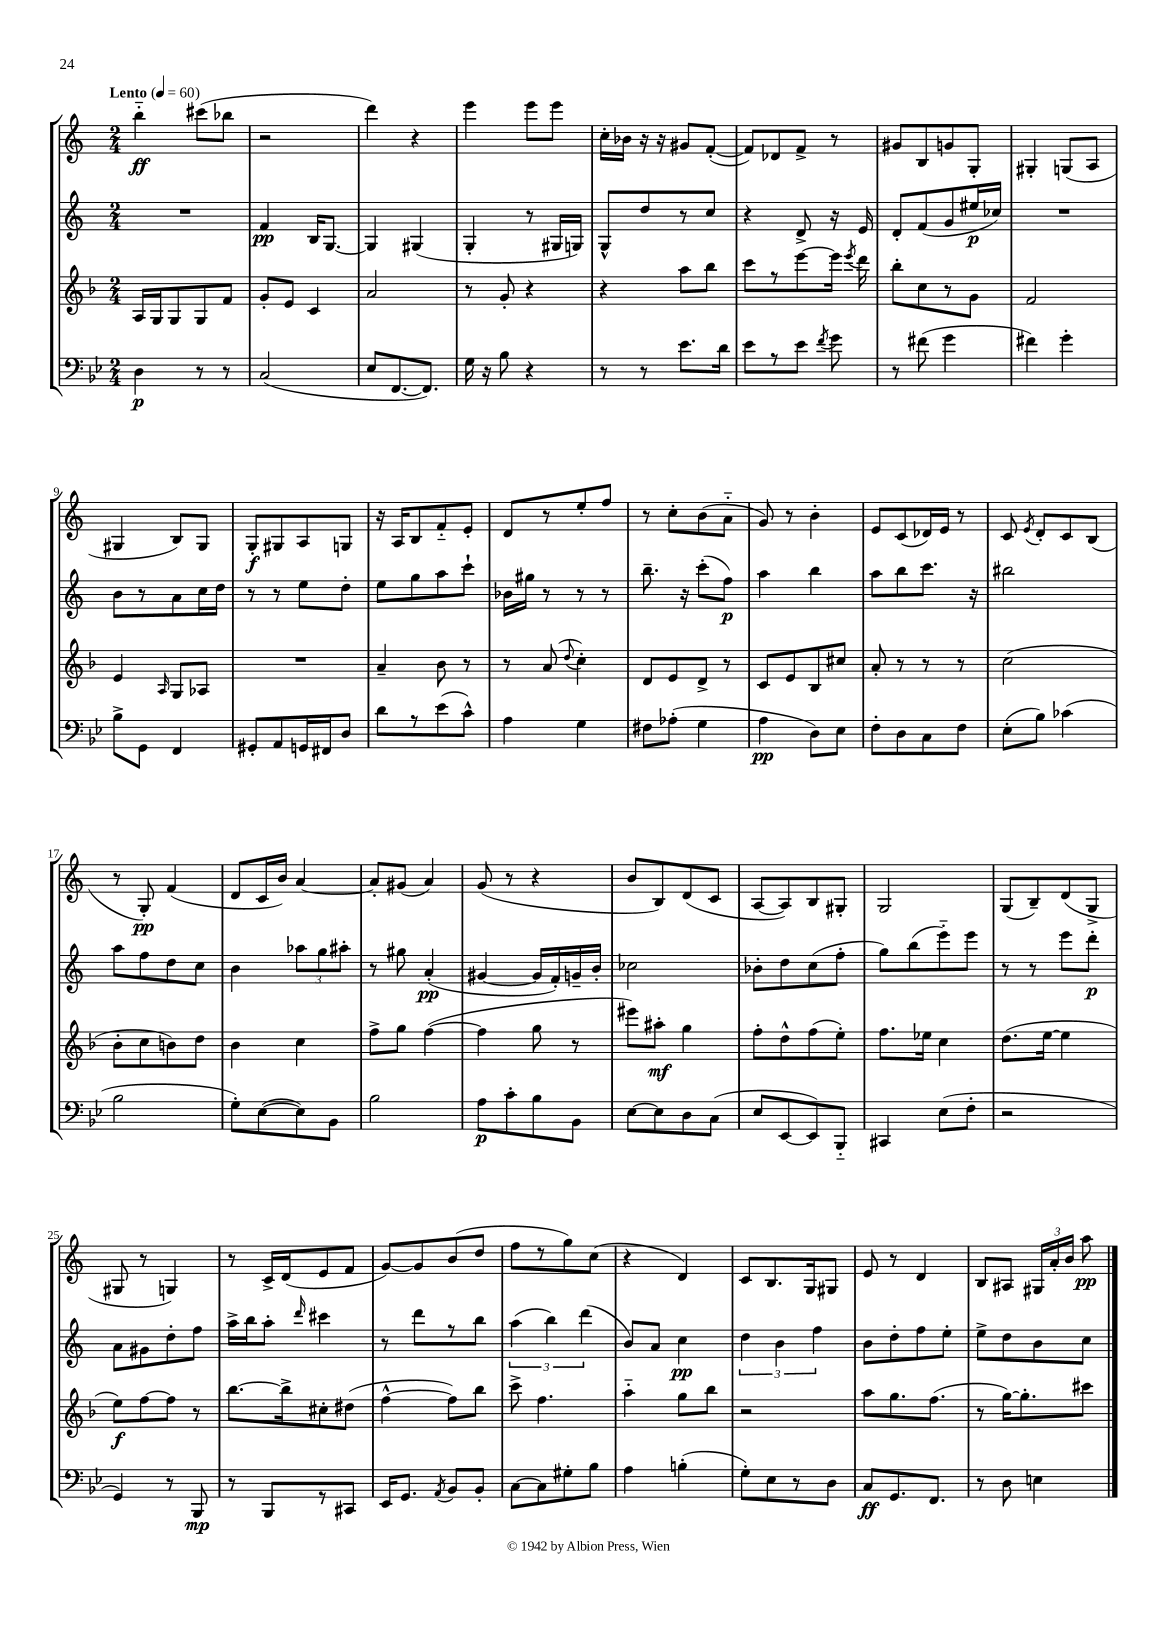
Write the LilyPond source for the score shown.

<<
\new StaffGroup <<
\new Staff = "s0" {
    \clef treble \key c \major \numericTimeSignature \time 2/4 \tempo "Lento" 4 = 60
    \autoBeamOff b''4-_\ff cis'''8[( bes''8] |
    r2 |
    d'''4) r4 |
    e'''4 e'''8[ e'''8] |
    c''16[-. bes'16] r16 r16 gis'8[ f'8]~-.( |
    f'8[) des'8 f'8]-> r8 |
    gis'8[ b8 g'8 g8]-. |
    gis4-. g8[( a8] |
    gis4 b8[) gis8] |
    g8[-.\f gis8 a8 g8] |
    r16 a16[ b8 f'8-_ e'8]-. |
    d'8[ r8 e''8-. f''8] |
    r8 c''8[-. b'8( a'8]-_ |
    g'8) r8 b'4-. |
    e'8[ c'8( des'16) e'16] r8 |
    c'8 \acciaccatura { e'8 } d'8[-. c'8 b8]( |
    r8 g8-.\pp) f'4( |
    d'8[ c'16 b'16]) a'4~ |
    a'8[-. gis'8]( a'4) |
    g'8( r8 r4 |
    b'8[ b8) d'8( c'8] |
    a8[~ a8) b8 gis8]-. |
    g2 |
    g8[( b8--) d'8( g8]-> |
    gis8 r8 g4) |
    r8 c'16[-> d'16( e'8 f'8] |
    g'8[~) g'8 b'8( d''8] |
    f''8[ r8 g''8) c''8]( |
    r4 d'4) |
    c'8[ b8. g16 gis8] |
    e'8 r8 d'4 |
    b8[ ais8] \tuplet 3/2 { gis16[ a'16-. b'16] } a''8\pp \bar "|." |
}
\new Staff = "s1" {
    \clef treble \key c \major \numericTimeSignature \time 2/4
    \autoBeamOff R2 |
    f'4\pp b16[ g8.]~ |
    g4 gis4( |
    g4-. r8 gis16[ g16]) |
    g8[-^ d''8 r8 c''8] |
    r4 d'8-> r16 e'16 |
    d'8[-. f'8( g'8 eis''16\p ces''16]) |
    R2 |
    b'8[ r8 a'8 c''16 d''16] |
    r8 r8 e''8[ d''8]-. |
    e''8[ g''8 a''8 c'''8]-! |
    bes'16[ gis''16] r8 r8 r8 |
    b''8.-- r16 c'''8[-.( f''8]\p) |
    a''4 b''4 |
    a''8[ b''8 c'''8.] r16 |
    bis''2 |
    a''8[ f''8 d''8 c''8] |
    b'4 \tuplet 3/2 { aes''8[ g''8 ais''8]-. } |
    r8 gis''8 a'4-.\pp( |
    gis'4~ gis'16[ f'16-.) g'16-- b'16]-. |
    ces''2 |
    bes'8[-. d''8 c''8( f''8]-. |
    g''8[) b''8( e'''8-_) e'''8] |
    r8 r8 e'''8[ d'''8]-.\p |
    a'8[ gis'8 d''8-. f''8] |
    a''16[-> b''16 a''8]-. \grace { d'''16 } cis'''4 |
    r8 d'''8[ r8 b''8] |
    \tuplet 3/2 { a''4( b''4) d'''4( } |
    b'8[) a'8] c''4\pp |
    \tuplet 3/2 { d''4 b'4 f''4 } |
    b'8[ d''8-. f''8 e''8]-. |
    e''8[-> d''8 b'8 c''8] \bar "|." |
}
\new Staff = "s2" {
    \clef treble \key f \major \numericTimeSignature \time 2/4
    \autoBeamOff a16[ g16 g8 g8 f'8] |
    g'8[-. e'8] c'4 |
    a'2 |
    r8 g'8-. r4 |
    r4 a''8[ bes''8] |
    c'''8[ r8 e'''8~ e'''16] \acciaccatura { e'''8 } d'''16 |
    bes''8[-. c''8 r8 g'8] |
    f'2 |
    e'4 \grace { a16 } g8[ aes8] |
    R2 |
    a'4-- bes'8 r8 |
    r8 a'8( \appoggiatura { d''8 } c''4-.) |
    d'8[ e'8 d'8]-> r8 |
    c'8[ e'8 bes8 cis''8] |
    a'8-. r8 r8 r8 |
    c''2( |
    bes'8[-. c''8 b'8) d''8] |
    bes'4 c''4 |
    f''8[-> g''8] f''4~( |
    f''4 g''8 r8 |
    eis'''8[) ais''8]-.\mf g''4 |
    f''8[-. d''8-^ f''8( e''8]-.) |
    f''8.[ ees''16] c''4 |
    d''8.[( e''16]~ e''4 |
    e''8[\f) f''8~ f''8] r8 |
    bes''8.[~ bes''16-> cis''8-. dis''8]( |
    f''4~-^ f''8[) bes''8] |
    c'''8-> f''4. |
    a''4-_ g''8[ bes''8] |
    r2 |
    a''8[ g''8. f''8.]( |
    r8 g''16[~) g''8.-. cis'''8] \bar "|." |
}
\new Staff = "s3" {
    \clef bass \key bes \major \numericTimeSignature \time 2/4
    \autoBeamOff d4\p r8 r8 |
    c2( |
    ees8[ f,8.~ f,8.]) |
    g16 r16 bes8 r4 |
    r8 r8 ees'8.[ d'16] |
    ees'8[ r8 ees'8] \acciaccatura { f'8 } g'8 |
    r8 fis'8( g'4 |
    fis'4) g'4-. |
    bes8[-> g,8] f,4 |
    gis,8[-. a,8 g,16 fis,16 d8] |
    d'8[ r8 ees'8( c'8]-^) |
    a4 g4 |
    fis8[ aes8]-.( g4 |
    a4\pp d8[) ees8] |
    f8[-. d8 c8 f8] |
    ees8[-.( bes8]) ces'4( |
    bes2 |
    g8[-.) ees8~( ees8) bes,8] |
    bes2 |
    a8[\p c'8-. bes8 bes,8] |
    ees8[~ ees8 d8 c8]( |
    ees8[ ees,8~ ees,8) bes,,8]-_ |
    cis,4 ees8[( f8]-. |
    r2 |
    g,4) r8 bes,,8\mp |
    r8 bes,,8[ r8 cis,8] |
    ees,16[ g,8.] \acciaccatura { a,8 } bes,8[ bes,8]-. |
    c8[~ c8 gis8-. bes8] |
    a4 b4-.( |
    g8[-.) ees8 r8 d8] |
    c8[\ff g,8. f,8.] |
    r8 d8 e4 \bar "|." |
}
>>
>>
